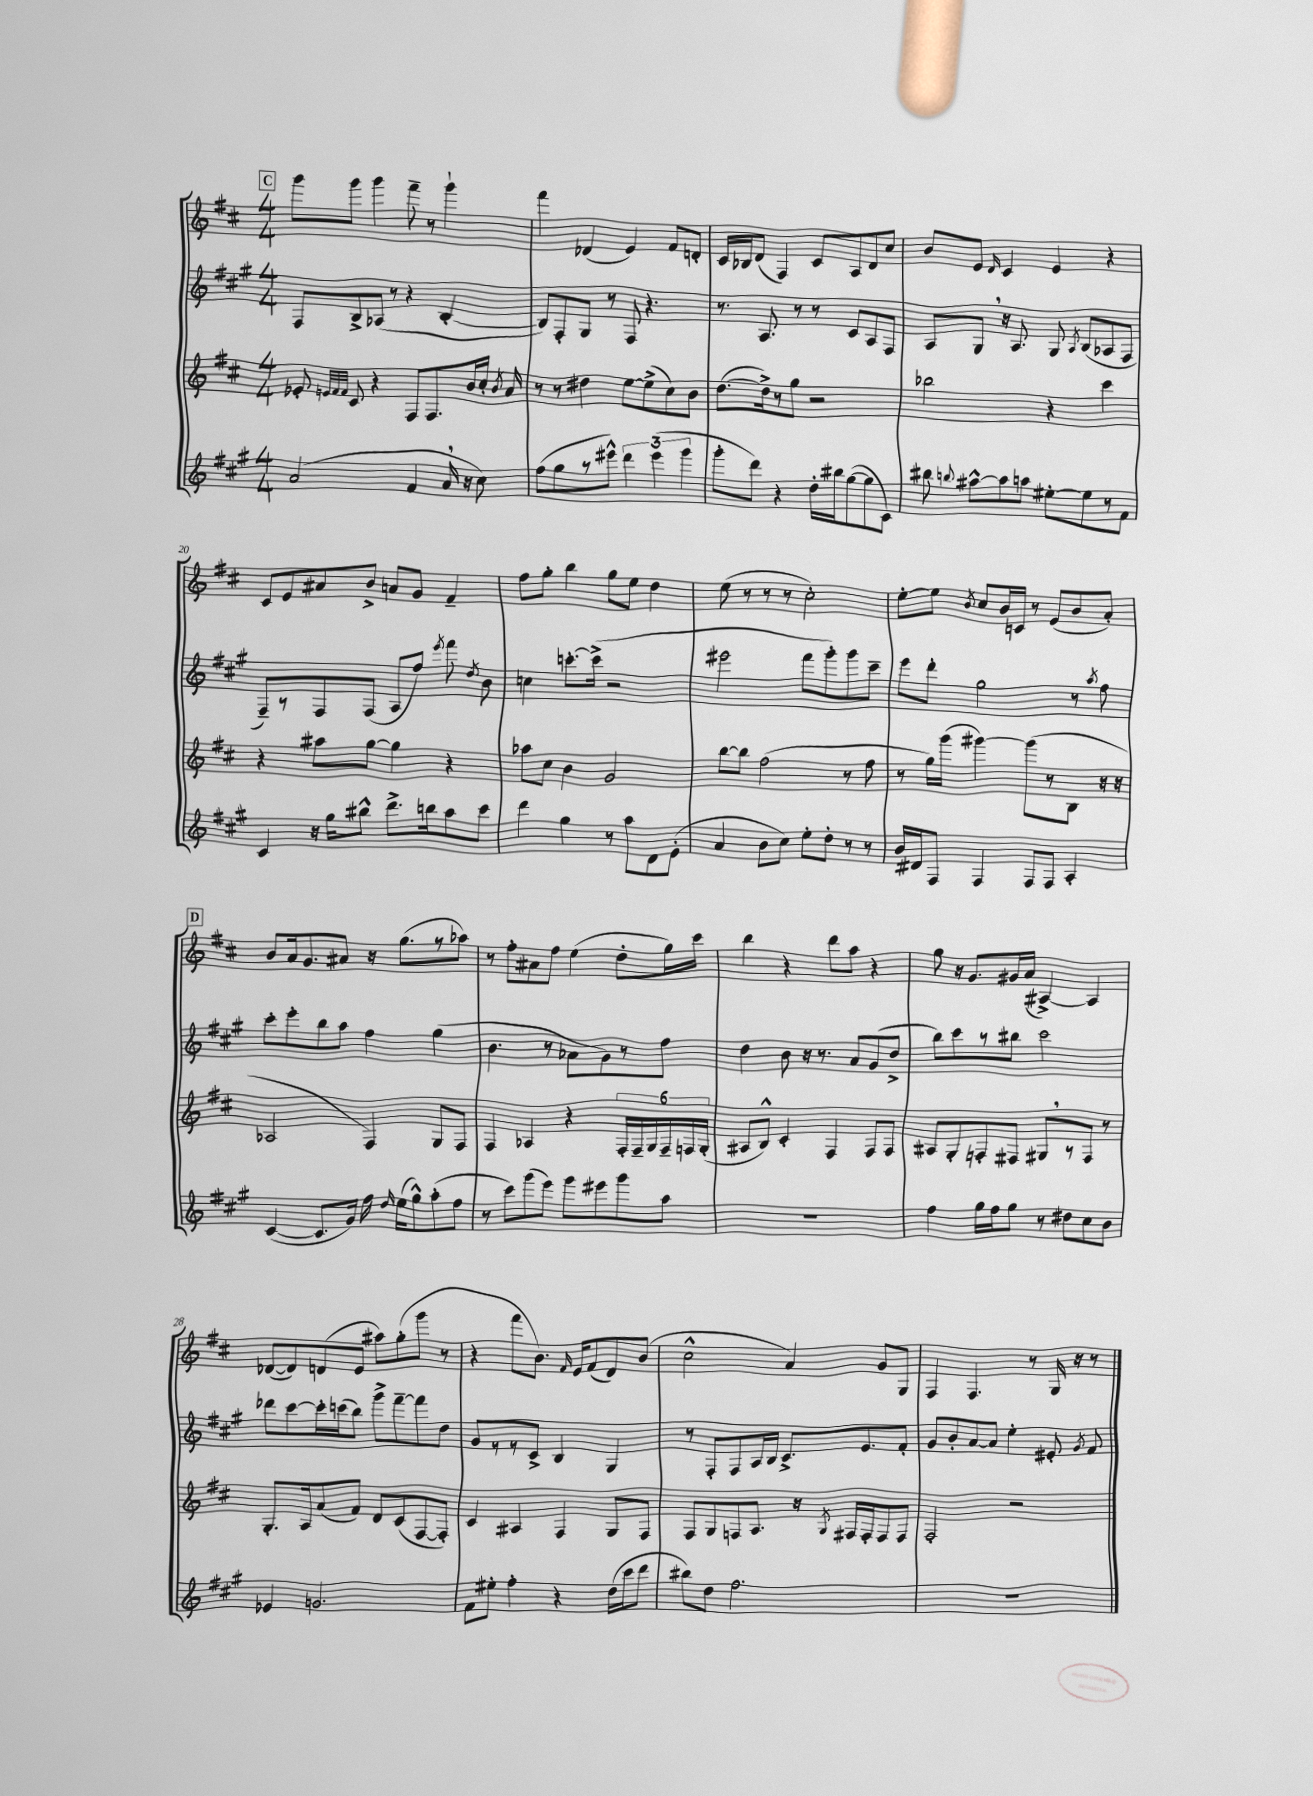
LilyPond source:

<<
\new StaffGroup <<
\new Staff = "s0" {
    \clef treble \key d \major \numericTimeSignature \time 4/4
    \autoBeamOff \mark \markup { \box "C" } g'''8[ g'''8] g'''4 fis'''8-- r8 g'''4-! |
    fis'''4 des'4( e'4) fis'8[ d'8]-. |
    cis'16[ bes16 d'8]( fis4) cis'8[ a8 d'8 cis''8] |
    b'8[ e'8] \grace { d'16 } cis'4 e'4 r4 |
    cis'8[ e'8 ais'8 b'8]-> a'8[ g'8] fis'4-- |
    fis''8[ g''8]-. b''4 g''8[ e''8] d''4 |
    e''8( r8 r8 r8 cis''2-.) |
    e''8[~-. e''8] \acciaccatura { b'8 } cis''8[ b'16 c'16] r8 e'8[( b'8 a'8]-.) |
    \mark \markup { \box "D" } b'8[ a'16 g'8. ais'8] r16 g''8.[( r8 aes''8]) |
    r8 fis''8[-. ais'8 fis''8] e''4( d''8[-. g''16) cis'''16] |
    b''4 r4 d'''8[ a''8] r4 |
    g''8 r16 g'8.[ gis'16 a'16]( ais4~->) ais4 |
    des'8[~( des'8) d'8( e'8] ais''8[) g''8-.( g'''8] r8 |
    r4 fis'''8[ b'8.]) \grace { fis'16 } e'16[ fis'8( d'8) b'8]( |
    cis''2-^ a'4) g'8[ g8] |
    fis4 fis4. r8 g16 r16 r8 \bar "|." |
}
\new Staff = "s1" {
    \clef treble \key a \major \numericTimeSignature \time 4/4
    \autoBeamOff \mark \markup { \box "C" } fis8[ b8-> aes8]( r8 r4 b4~-. |
    b8[) fis8-. gis8] r8 fis8 r4. |
    r8. a8. r8 r8 cis'8[ a8 fis8] |
    a8[ gis8] \breathe r16 a8. gis8 \acciaccatura { a8 } b8[( aes8 fis8] |
    fis8[--) r8 fis8 fis8]( a8[ fis''8]) \acciaccatura { e'''8 } fis'''8 \acciaccatura { d''8 } b'8 |
    c''4 c'''8.[~-. c'''16]->( r2 |
    eis'''2 fis'''8[ gis'''8-.) gis'''8 cis'''8]-- |
    e'''8[ d'''8]-. gis''2 r8 \acciaccatura { a''8 } fis''8 |
    \mark \markup { \box "D" } cis'''8[-. e'''8-. b''8 a''8] fis''4 gis''4( |
    b'4. r8 aes'8[ gis'8) r8 fis''8] |
    d''4 b'8 r16 r8. a'8[ gis'8( d''8]-> |
    b''8[) cis'''8 r8 bis''8] cis'''2 |
    des'''8[ cis'''8~ cis'''16-. c'''16( b''8]) gis'''8[-> fis'''8~-- fis'''8 d''8] |
    gis'8[ r8 r8 cis'8]-> b4 gis4 |
    r8 fis8[-. fis8 a16 b16] cis'8.[-> e'8. fis'8]-. |
    gis'8[ b'8-. a'8~ a'8] e''4-. eis'8-. \acciaccatura { gis'8 } fis'8 \bar "|." |
}
\new Staff = "s2" {
    \clef treble \key d \major \numericTimeSignature \time 4/4
    \autoBeamOff \mark \markup { \box "C" } ees'8-. \grace { e'32[ fis'32 fis'32] } cis'8 r4 fis8[ fis8. b'16 cis''16]-. \acciaccatura { b'8 } a'16 |
    r8 r8 dis''4 e''8[~ e''8->( cis''8) b'8] |
    d''8.[~( d''16->) r8 g''8] r2 |
    bes''2 r4 cis'''4 |
    r4 ais''8[ g''8]~ g''4 r4 |
    aes''8[ cis''8] b'4 g'2 |
    b''8[~ b''8] fis''2( r8 fis''8 |
    r8 g''16[) g'''16]( gis'''4~) gis'''8[( r8 b8] r16 r16 |
    \mark \markup { \box "D" } aes2 fis4) g8[ fis8] |
    fis4 aes4 r4 \tuplet 6/4 { fis16[-. fis16-- g16 fis16-- f16 g16]-.( } |
    ais8[ b8]-^) cis'4-. fis4 fis8[ fis8] |
    ais8[ g8-. f8-. fis8] gis8[ \breathe r8 fis8] r8 |
    g8.[-. a16 a'8( fis'8]) d'8[ cis'8( fis8~ fis8]-.) |
    cis'4 ais4 fis4 g8[ fis8] |
    fis8[ g8 f8 a8.] r16 \acciaccatura { g8 } fis16[ fis16-. fis8 fis8] |
    fis2-. r2 \bar "|." |
}
\new Staff = "s3" {
    \clef treble \key a \major \numericTimeSignature \time 4/4
    \autoBeamOff \mark \markup { \box "C" } a'2( fis'4 a'16 \breathe r16 cis''8) |
    fis''8[( gis''8 r8 eis'''8]-^) \tuplet 3/2 { d'''4 eis'''4( gis'''4 } |
    gis'''8[-. d'''8]) r4 d''16[-. bis''16 gis''8~( gis''8 cis'8]) |
    bis''8 \appoggiatura { b''8 } ais''8[~-^ ais''8 a''8] eis''8[~-. eis''8 r8 fis'8] |
    cis'4 r16 gis''16[ bis''8]-^ d'''8.[-> b''16 a''8 cis'''8] |
    d'''4 gis''4 r8 a''8[ d'8 e'8]-.( |
    a'4 b'8[ cis''8]) e''8[-. d''8]-. r8 r8 |
    b'16[ dis'16 fis8] fis4 fis8[ fis8] a4-. |
    \mark \markup { \box "D" } cis'4~( cis'8.[ gis'16]) fis''16 \grace { d''16 } e''16[( gis''8-^) a''8-.( fis''8] |
    r8 cis'''8[) gis'''8( e'''8]) gis'''8[ eis'''8 gis'''8 a''8] |
    R1 |
    fis''4 gis''16[ fis''16 gis''8] r8 dis''8[ cis''8 b'8] |
    ees'4 g'2. |
    fis'8[ eis''8]-. fis''4-. r4 d''16[( cis'''16 d'''8] |
    bis''8[) d''8] fis''2. |
    R1 \bar "|." |
}
>>
>>
\layout { \context { \Score currentBarNumber = #16 } }
